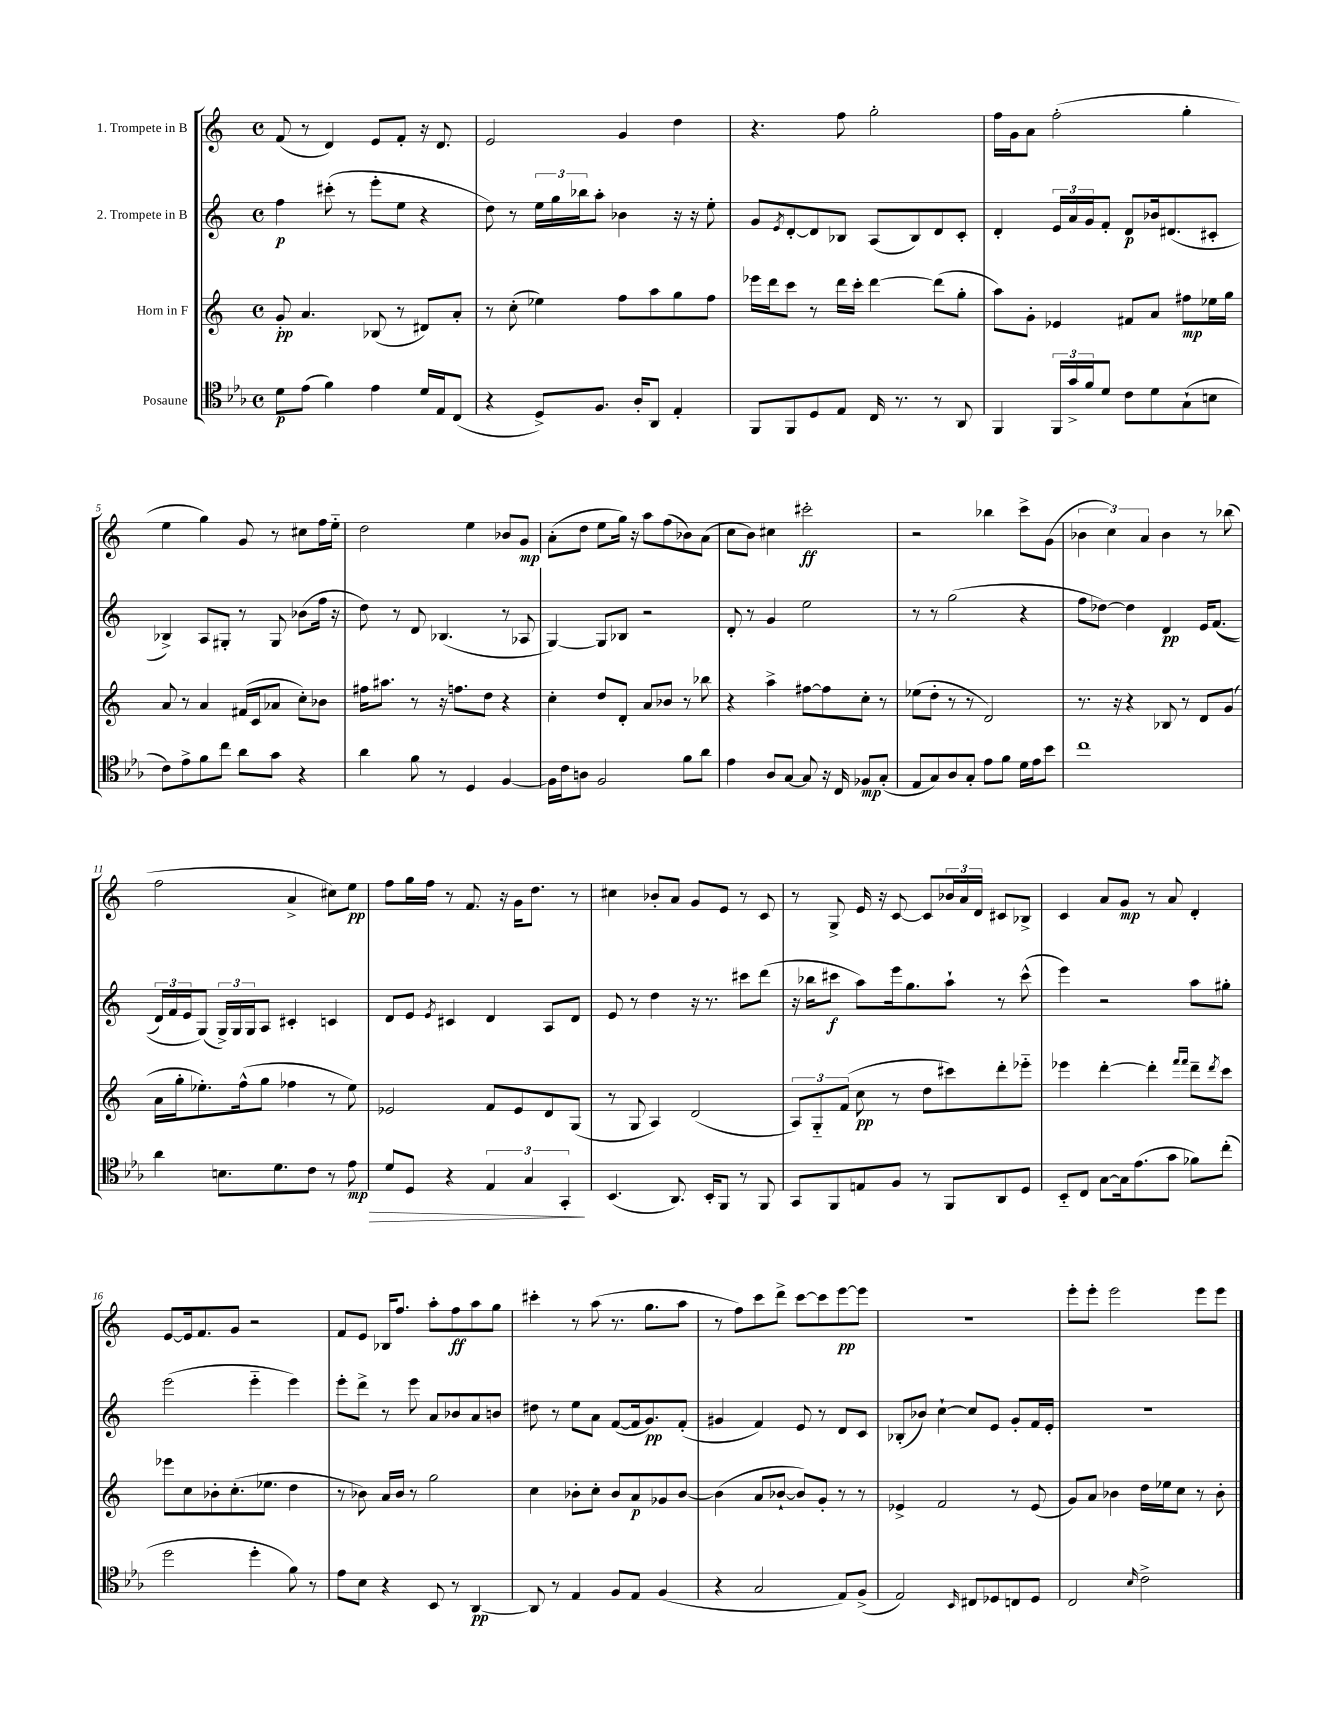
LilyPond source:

<<
\new StaffGroup <<
\new Staff = "s0" \with { instrumentName = "1. Trompete in B" } {
    \clef treble \key c \major \defaultTimeSignature \time 4/4
    f'8( r8 d'4) e'8 f'8-. r16 d'8. |
    e'2 g'4 d''4 |
    r4. f''8 g''2-. |
    f''16 g'16 a'8 f''2-.( g''4-. |
    e''4 g''4) g'8 r8 cis''8 f''16 e''16-_ |
    d''2 e''4 bes'8 g'8\mp |
    a'8-.( d''8 e''8 g''16) r16 a''8 f''8( bes'8) a'8( |
    c''8 b'8) cis''4 cis'''2-.\ff |
    r2 bes''4 c'''8-> g'8( |
    \tuplet 3/2 { bes'4 c''4) a'4 } bes'4 r8 bes''8( |
    f''2 a'4-> cis''8) e''8\pp |
    f''8 g''16 f''16 r8 f'8. r16 g'16 d''8. r8 |
    cis''4 bes'8-. a'8 g'8 e'8 r8 c'8 |
    r8 g8-> e'16 r16 c'8~ c'8 \tuplet 3/2 { bes'16 a'16 d'16 } cis'8 bes8-> |
    c'4 a'8 g'8\mp r8 a'8 d'4-. |
    e'8~ e'16 f'8. g'8 r2 |
    f'8 e'8 bes16 f''8. a''8-. f''8\ff a''8 g''8 |
    cis'''4-. r8 a''8( r8. g''8. a''8 |
    r8 f''8) c'''8 d'''8-> c'''8~ c'''8 e'''8~\pp e'''8 |
    r1 |
    e'''8-. e'''8-. e'''2 e'''8 e'''8 \bar "|." |
}
\new Staff = "s1" \with { instrumentName = "2. Trompete in B" } {
    \clef treble \key c \major \defaultTimeSignature \time 4/4
    f''4\p cis'''8-.( r8 e'''8-. e''8 r4 |
    d''8) r8 \tuplet 3/2 { e''16 g''16 bes''16 } a''8-. bes'4 r16 r16 e''8-. |
    g'8 \acciaccatura { e'8 } d'8~-. d'8 bes8 a8( bes8) d'8 c'8-. |
    d'4-. \tuplet 3/2 { e'16 a'16 g'16 } f'8-. d'8\p bes'16 dis'8.( cis'8-. |
    bes4->) a8 gis8-. r8 gis8 bes'8( f''16 r16 |
    d''8) r8 d'8 bes4.( r8 aes8 |
    g4~) g8 bes8 r2 |
    d'8-. r8 g'4 e''2 |
    r8 r8 g''2( r4 |
    f''8 des''8~) des''4 d'4\pp e'16 f'8.(\( |
    \tuplet 3/2 { d'16) f'16 e'16 } g8(\) \tuplet 3/2 { g16->) g16 g16 } a8 cis'4-. c'4 |
    d'8 e'8 \acciaccatura { e'8 } cis'4 d'4 a8 d'8 |
    e'8 r8 d''4 r16 r8. cis'''8 d'''8( |
    r16 bes''16 cis'''8\f a''8) e'''16 g''8. a''8-! r8 cis'''8-^( |
    e'''4) r2 a''8 gis''8-. |
    e'''2( e'''4-_ e'''4) |
    e'''8-. d'''8-> r8 e'''8 a'8 bes'8 a'8 b'8 |
    dis''8 r8 e''8 a'8 f'8~( f'16 g'8.\pp) f'8-.( |
    gis'4 f'4) e'8 r8 d'8 c'8 |
    bes8-.( bes'8) c''4~-! c''8 e'8 g'8-. f'16 e'16-. |
    R1 \bar "|." |
}
\new Staff = "s2" \with { instrumentName = "Horn in F" } {
    \clef treble \key c \major \defaultTimeSignature \time 4/4
    g'8-.\pp a'4. bes8( r8 dis'8) a'8-. |
    r8 c''8-.( ees''4) f''8 a''8 g''8 f''8 |
    ees'''16 d'''16 c'''8 r8 d'''16 c'''16-. d'''4~ d'''8( g''8-. |
    a''8) g'8-. ees'4 fis'8 a'8 fis''8\mp ees''16 g''16 |
    a'8 r8 a'4 fis'16( c'16 aes'8 c''8-.) bes'8 |
    fis''16 ais''8. r8 r16 f''8. d''8 r4 |
    c''4-. d''8 d'8-. a'8 bes'8 r8 bes''8 |
    r4 a''4-> fis''8~ fis''8 c''8-. r8 |
    ees''8( d''8-. r8 r8 d'2) |
    r8. r16 r4 bes8 r8 d'8 g'8( |
    a'16 g''16-. ees''8.-.) f''16-^( g''8 fes''4 r8 ees''8) |
    ees'2 f'8 ees'8 d'8 g8( |
    r8 g8 a4) d'2( |
    \tuplet 3/2 { a8) g8-_ f'8( } c''8\pp r8 d''8 cis'''8) d'''8-. ees'''8-_ |
    ees'''4 d'''4~-. d'''4-. \grace { f'''16 f'''16 } d'''8-- \acciaccatura { d'''8 } c'''8 |
    ees'''8 c''8 bes'8-. c''8.-.( ees''8. d''4 |
    r8 bes'8) a'16 bes'16 r8 g''2 |
    c''4 bes'8-. c''8-. bes'8 a'8\p ges'8 bes'8~ |
    bes'4( a'8 bes'8~-! bes'8) g'8-. r8 r8 |
    ees'4-> f'2 r8 ees'8( |
    g'8) a'8 bes'4 d''16 ees''16 c''8 r8 bes'8-. \bar "|." |
}
\new Staff = "s3" \with { instrumentName = "Posaune" } {
    \clef tenor \key ees \major \defaultTimeSignature \time 4/4
    d'8\p ees'8( f'4) ees'4 d'16 ees16 c8( |
    r4 d8->) f8. aes16-. aes,8 ees4-. |
    f,8 f,8 d8 ees8 c16 r8. r8 aes,8 |
    f,4 \tuplet 3/2 { f,16 g'16-> f'16 } d'8 c'8 d'8 g8-!( b8 |
    c'8) ees'8-> f'8 c''8 aes'8 g'8 r4 |
    aes'4 f'8 r8 d4 f4~ |
    f16 c'16 a8 f2 f'8 aes'8 |
    ees'4 aes8 g8~ g8 r16 c16 fes8\mp g8-.( |
    ees8 g8) aes8 g8-. ees'8 f'8 d'16 ees'16 bes'8 |
    c''1 |
    aes'4 b8. d'8. c'8 r8 ees'8\mp\> |
    d'8 d8 r4 \tuplet 3/2 { ees4 g4 g,4-.\! } |
    bes,4.( aes,8.) bes,16-. f,8 r8 f,8 |
    g,8 f,8 e8 f8 r8 f,8 aes,8 d8 |
    bes,8-_ c8 g8~ g16 ees'8.( g'8 fes'8) c''8-.( |
    d''2 d''4-. f'8) r8 |
    ees'8 bes8 r4 bes,8 r8 aes,4~\pp |
    aes,8 r8 ees4 f8 ees8 f4( |
    r4 g2 ees8) f8->( |
    ees2) \grace { bes,16 } cis8 des8 c8 des8 |
    c2 \grace { bes16 } c'2-> \bar "|." |
}
>>
>>
